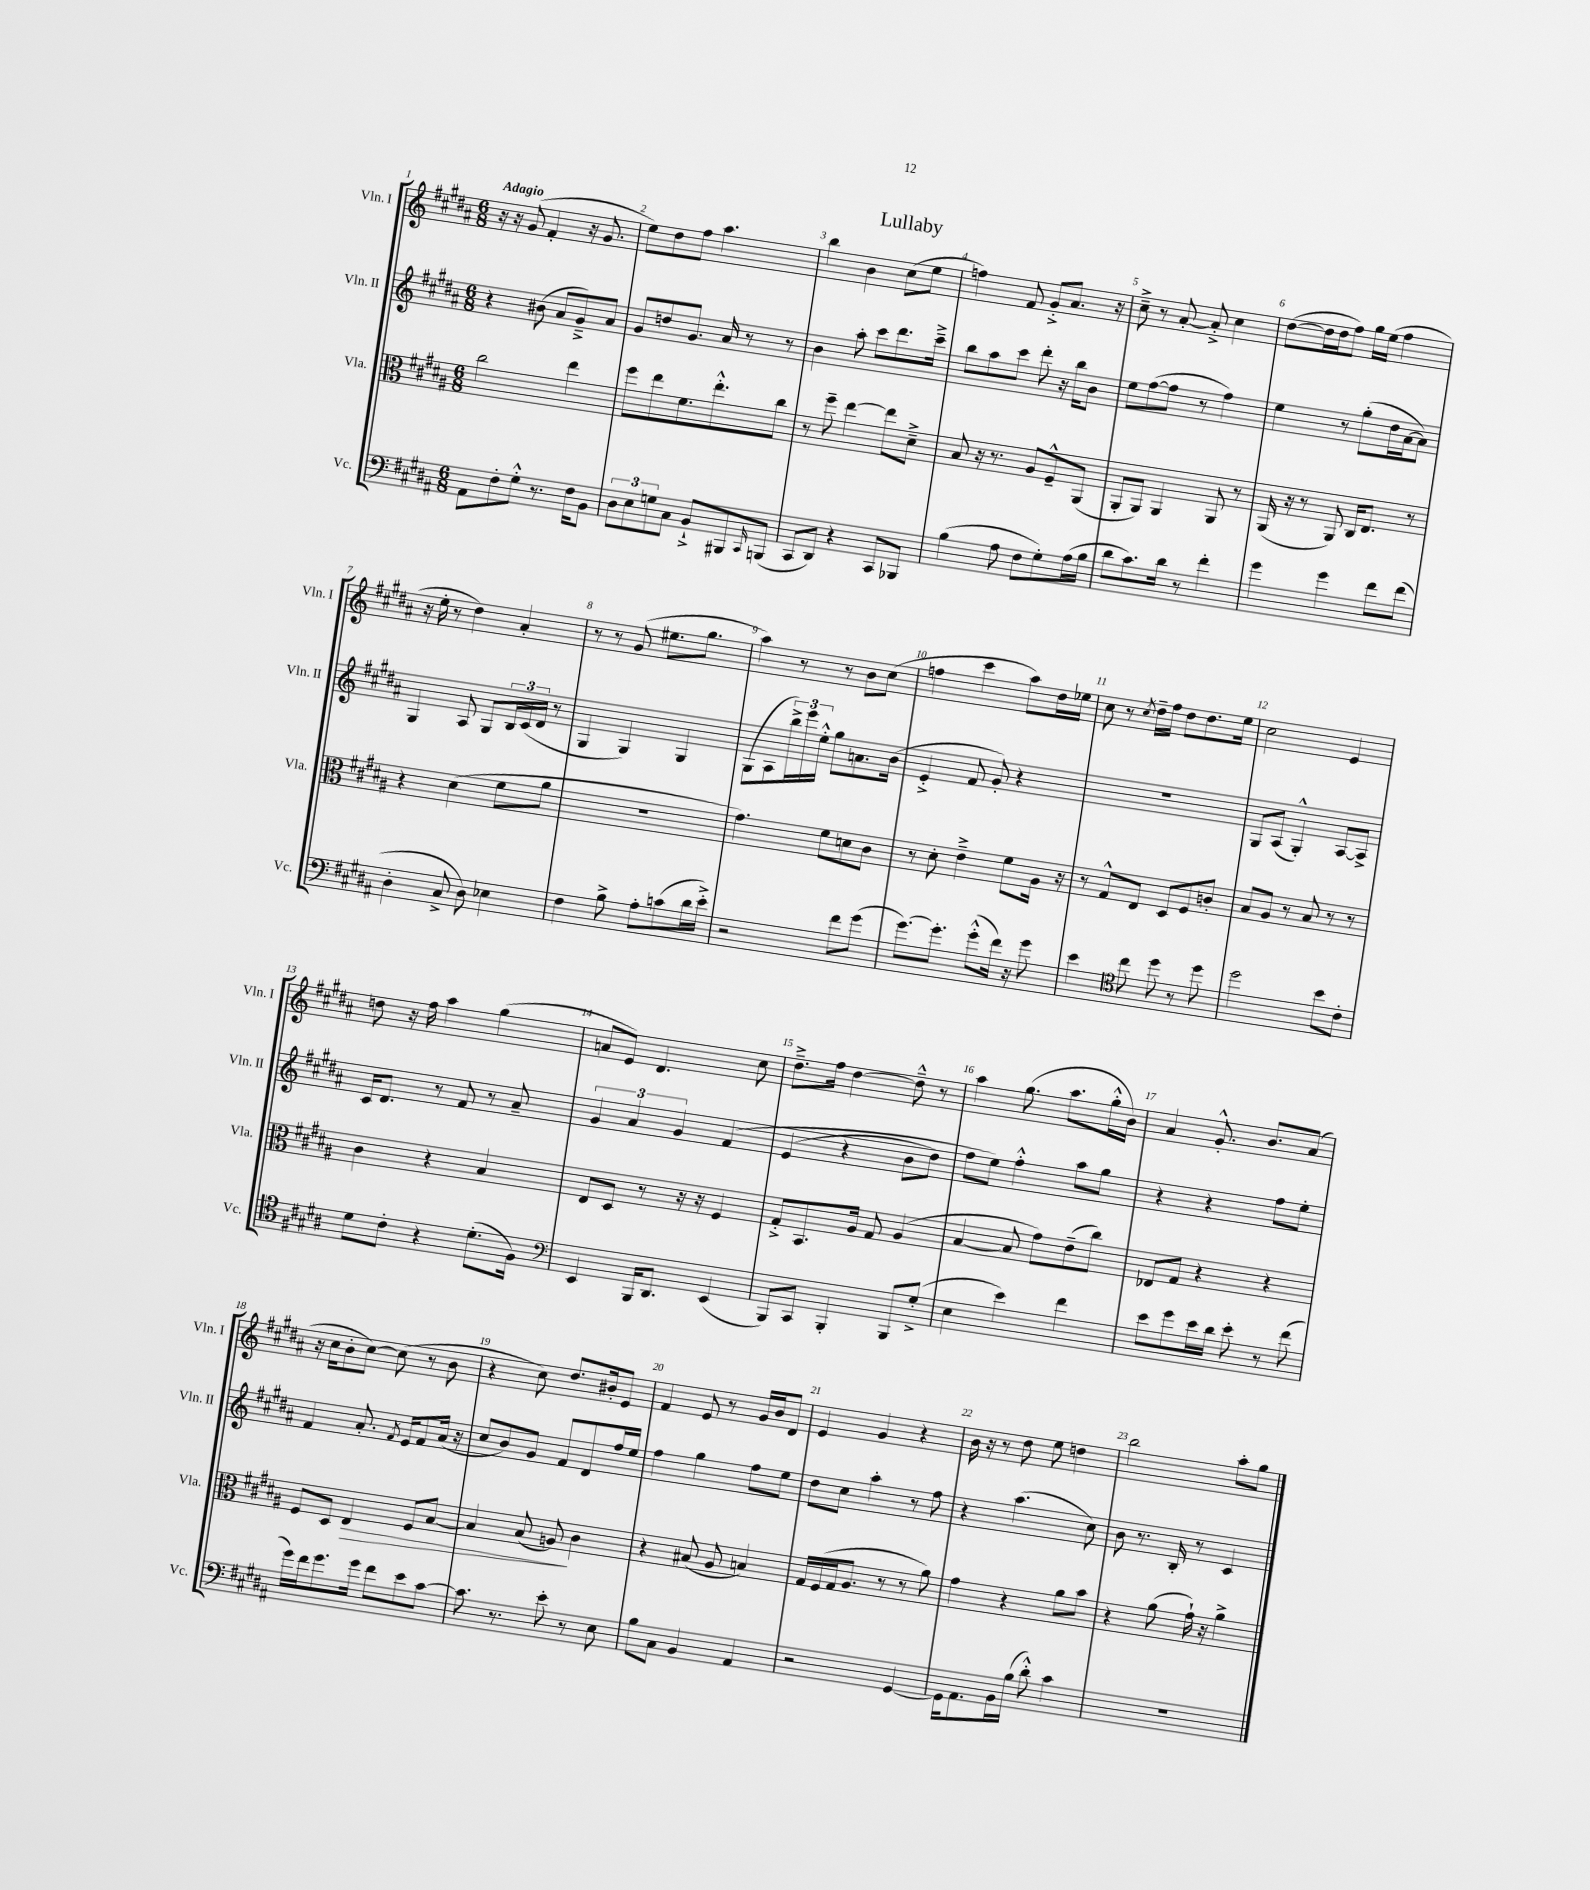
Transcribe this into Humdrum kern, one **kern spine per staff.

**kern	**kern	**kern	**kern
*staff4	*staff3	*staff2	*staff1
*clefF4	*clefC3	*clefG2	*clefG2
*k[f#c#g#d#a#]	*k[f#c#g#d#a#]	*k[f#c#g#d#a#]	*k[f#c#g#d#a#]
*M6/8	*M6/8	*M6/8	*M6/8
8AA#\L	2cc#\	4r	16r
.	.	.	16r
8F#'\	.	.	(8g#/
8G#'^^\J	.	(8b#\	4f#'/
8.r	.	8a#/L	.
.	4ee\	8g#~^/)	16r
16F#\LK	.	.	8.g#/
8BB\J	.	8a#/J	.
=	=	=	=
12D#\L	8ff#\L	8g#/L	8ee\L)
12E\	.	.	.
.	8ee\	8dd/	8dd#\
12G\	.	.	.
8C#\J	8.f#\	8.g#/J	8ff#\J
8BB`^/L	.	.	4.aa#\
.	8.ee'^^\	16a#/	.
8BBB#/	.	8r	.
16qqCC#/	.	.	.
(8BBB/J	8cc#\J	8r	.
=	=	=	=
8CC#/L	8r	4b\	4bb\
8DD#/J)	8ff#~\	.	.
4r	[4ee\	8aa#'\	4b\
.	.	8ccc#\L	.
8CC#/L	8ee\]L	8.ddd#\	(8cc#\L
8BBB-/J	8d#~^\J	.	8ee\J
.	.	16ccc#~^\Jk	.
=	=	=	=
(4B\	8B/	8bb\L	4ff\)
.	16r	8aa#\	.
.	8.r	.	.
8A#\	.	8ccc#\J	8f#/
8F#\L	8A#/L	8ddd#'\	8g#'^/L
8G#'\)	8F#~^^/	16r	8.a#/J
.	.	16bb\LK	.
(16A#\L	(8AA#/J	8b\J	.
16B\JJ	.	.	16r
=	=	=	=
8d#\L	8AA#'/L	8ee\L	8cc#~^\
8.c#\)	8AA#/J)	([8ff#\	8r
.	4AA#/	8ff#\]J	[8a#'/
16d#\Jk	.	.	.
8r	.	8r	8a#'^/]
4f#'\	8AA#/	4ff#\)	4cc#\
.	8r	.	.
=	=	=	=
4g#\	(16AA#/	4ee\	([8dd#\L
.	16r	.	.
.	8r	.	16dd#\]L
.	.	.	16dd#\J
4g#\	8AA#/)	8r	8ff#\J)
.	16C#/LK	(8gg#'\L	16gg#\LL
.	8.E/J	.	(16ee\JJ
8f#\L	.	16dd#\L	4ff#\
.	.	[16a#\J	.
(8f#\J	8r	8a#\]J)	.
=	=	=	=
4D#'\	4r	4G#/	16r
.	.	.	16ee'\
.	.	.	8r
8C#^/	(4d#\	8A#/	4dd#\)
8D#\)	.	8G#/L	.
4E-\	8f#\L	24B/L	4a#'/
.	.	(24c#/	.
.	.	24d#/JJ	.
.	8a#\J	8r	.
=	=	=	=
4F#\	2.r	4G#/	8r
.	.	.	8r
8B^\	.	4G#/)	(8g#/
8A#'\L	.	.	8.ee#\L
(8c\	.	4G#/	.
.	.	.	8.gg#\J
16d#\L	.	.	.
16e'^\JJ)	.	.	.
=	=	=	=
2r	4.g#\)	(8G#\L	4aa#\)
.	.	8A#\	.
.	.	24bb^\L)	8r
.	.	24eee\	.
.	.	24ee'^^\JJ	.
.	8f#\L	8gg#\L	8r
8f#\L	8d\	8.a\	8b\L
(8g#\J	8c#\J	.	(8cc#\J
.	.	(16b\Jk	.
=	=	=	=
[8.g#\L)	8r	4e'^/	4ff\
.	8d#'\	.	.
8.g#'\]J	.	.	.
.	4e~^\	8f#/	4ccc#\
(8g#'^^\L	.	8g#'/)	.
16f#\Jk)	8f#\L	4r	8aa#\L)
16r	.	.	.
8g#\	16A#\Jk	.	16dd#\L
.	16r	.	16ee-\JJ
=	=	=	=
4e\	8r	2.r	8cc#\
.	8G#^^/L	.	8r
*clefC4	*	*	*
.	.	.	8qcc#/
8cc#\	8E/J	.	16dd#~\LL
.	.	.	16ff#\JJ
8dd#\	8D#/L	.	8dd#\L
8r	8F#/	.	8.dd#\
8dd#\	8c'/J	.	.
.	.	.	16ee\Jk
=	=	=	=
2dd#\	8B/L	8G#/L	2cc#\
.	8A#/J	(8A#/J	.
.	8r	4G#'^^/)	.
.	8B/	.	.
8b\L	8r	[8A#/L	4e/
8c#'\J	8r	8A#^/]J	.
=	=	=	=
8d#\L	4c#\	16c#/LK	8dd\
.	.	8.d#/J	.
8c#'\J	.	.	16r
.	.	.	16ff#\
4r	4r	8r	4aa#\
.	.	8f#/	.
(8.d#'\L	4B/	8r	(4gg#\
.	.	8a#~/	.
16F#\Jk)	.	.	.
=	=	=	=
*clefF4	*	*	*
4EE/	8E/L	6g#/	8a/L
.	8D#/J	.	8e/J)
.	.	6a#/	.
16BBB/LK	8r	.	4.d#/
8.DD#/J	.	.	.
.	.	6g#/	.
.	16r	.	.
.	16r	.	.
(4EE/	4F#/	&(4f#/	.
.	.	.	8cc#\
=	=	=	=
8BBB/L)	8G#'^/L	(4e/	8.dd#~^\L
8CC#/J	8.BB/	.	.
.	.	.	16ff#\Jk
4BBB'/	.	4r	[4dd#\
.	16A#/Jk	.	.
.	8G#/	.	.
8BBB/L	(4A#/	8b\L	8dd#~^^\]
(8G#'^/J	.	8dd#\J)	8r
=	=	=	=
4E\	[4B/	8ff#\L	4aa#\
.	.	8ee\J&)	.
4e\)	8B/]	4ff#'^^\	(8.gg#\
.	8g#\L)	.	.
.	.	.	8.aa#\L
4f#\	(8e~\	8aa#\L	.
.	8cc#\J)	8gg#\J	16gg#'^^\L
.	.	.	16b\JJ)
=	=	=	=
8e\L	8E-/L	4r	4a#/
8g#\	8G#/J	.	.
16e\L	4r	4r	8.g#'^^/
16d#\JJ	.	.	.
8e'\	.	.	.
.	.	.	8.b/L
8r	4r	8ff#\L	.
(8f#\	.	8ee'\J	(8a#/J
=	=	=	=
16g#\LL)	8F#/L	4f#/	16r
16f#\J	.	.	16cc#\LK
8.g#\	8D#/J	.	8b'\
.	4E/	8.a#'/	[8cc#\J)
16g#\Jk	.	.	.
8f#\L	.	.	(8cc#\]
.	.	8qf#/	.
.	.	16e/LK	.
8e\	8F#/L	8f#/	8r
[8c#\J	[8B/J	(16a#/Jk	8b\
.	.	16r	.
=	=	=	=
8.c#\]	4B/]	8cc#/L	4r
.	.	8b/)	.
8.r	.	.	.
.	(8B/	8g#/J	8cc#\)
8e'\	8A/)	8f#/L	8.dd#/L
8r	4c#\	8d#/	.
.	.	.	16b#'/k
8E\	.	16ff#/L	8e/J
.	.	16ee/JJ	.
=	=	=	=
8B\L	4r	4ff#\	4f#/
8C#\J	.	.	.
4BB/	(8B#/	4gg#\	8e/
.	8A#/	.	8r
4AA#/	4B/)	8ff#\L	16g#/LL
.	.	.	16b/J
.	.	8ee\J	8d#/J
=	=	=	=
2r	16G#/LL	8dd#\L	4e/
.	(16F#/	.	.
.	16G#/J	8cc#\J	.
.	8.A#/J	.	.
.	.	4aa#'\	4g#/
.	8r	.	.
[4GG#/	8r	8r	4r
.	8a#\)	8ff#\	.
=	=	=	=
16GG#\]LK	4g#\	4r	16b\
8.AA#\	.	.	16r
.	.	.	8r
16BB\L	4r	(4.aa#\	8dd#\
(16B\JJ	.	.	.
8d#'^^\)	.	.	8ee\
4c#\	8a#\L	.	4dd\
.	8b\J	8cc#\)	.
=	=	=	=
2.r	4r	8b\	2bb\
.	.	8.r	.
.	(8a#\	.	.
.	.	16B'/	.
.	16g#`\)	8r	.
.	16r	.	.
.	4a#^\	4c#/	8aa#'\L
.	.	.	8gg#\J
==	==	==	==
*-	*-	*-	*-
